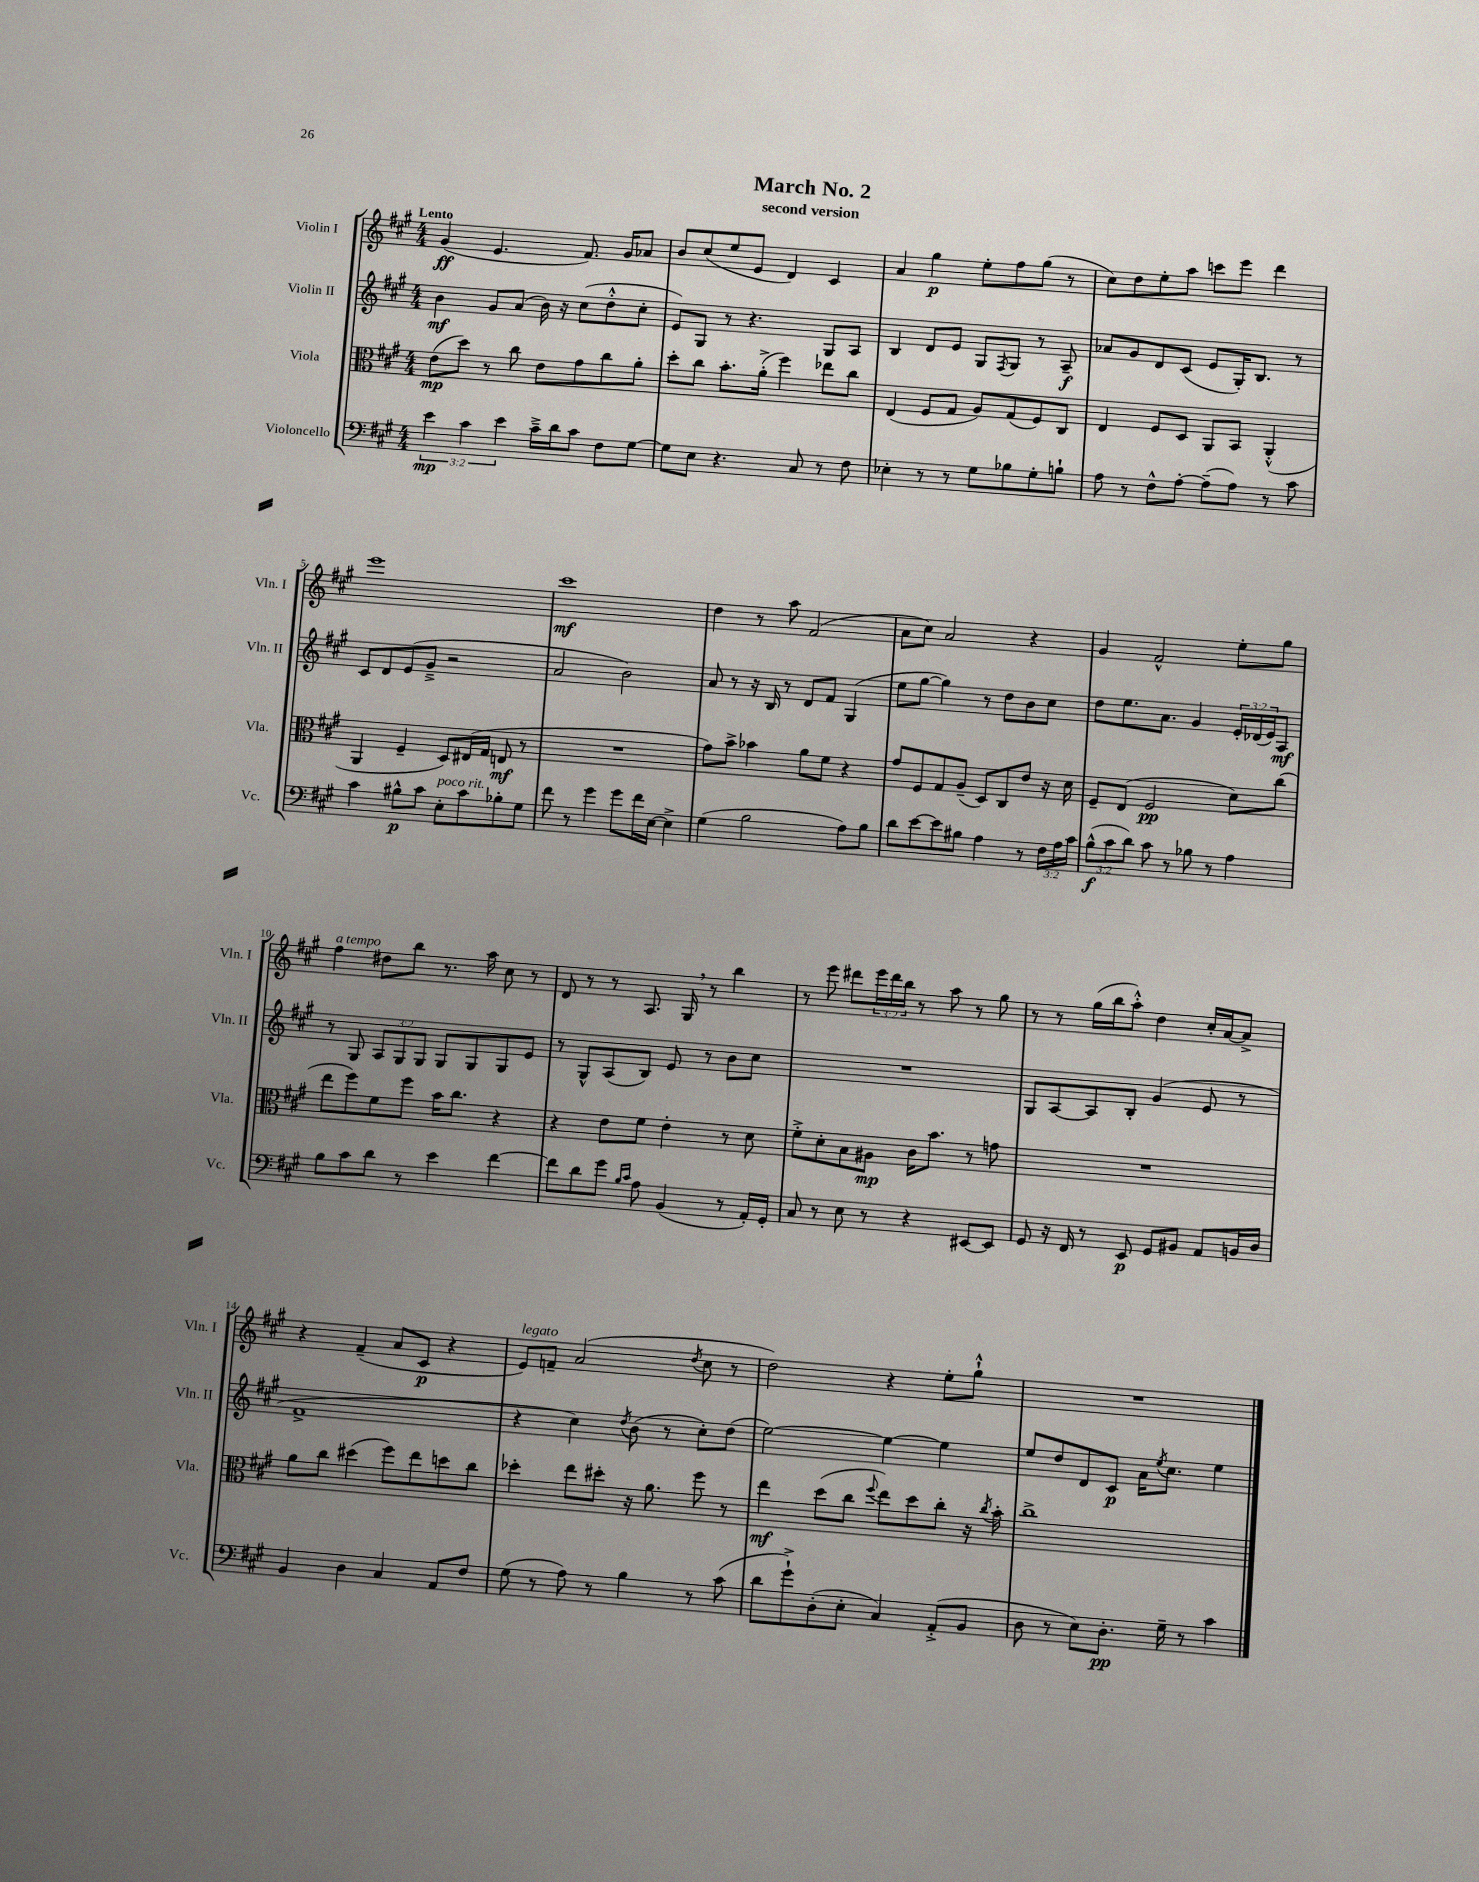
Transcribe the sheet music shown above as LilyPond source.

\header { title = "March No. 2" subtitle = "second version" }
<<
\new StaffGroup <<
\new Staff = "s0" \with { instrumentName = "Violin I" shortInstrumentName = "Vln. I" } {
    \clef treble \key a \major \numericTimeSignature \time 4/4 \override Staff.TupletNumber.text = #tuplet-number::calc-fraction-text \tempo "Lento"
    gis'4\ff( e'4. fis'8.) gis'16 aes'8 |
    b'8 cis''8( e''8 e'8 d'4) cis'4 |
    a'4 gis''4\p e''8-. fis''8 gis''8( r8 |
    cis''8) d''8 e''8-. a''8 c'''8 e'''8 d'''4 |
    e'''1 |
    cis'''1\mf |
    d''4 r8 a''8 fis'2( |
    a'8 cis''8) a'2 r4 |
    gis'4 fis'2-^ e''8-. gis''8 |
    fis''4^\markup { \italic "a tempo" } dis''8 b''8 r8. a''16 cis''8 r8 |
    d'8 r8 r8 a8. gis16 \breathe r8 b''4 |
    r8 e'''8 dis'''8 \tuplet 3/2 { e'''16 dis'''16 b''16 } r8 a''8 r8 gis''8 |
    r8 r8 gis''16( b''16 a''8-.-^) d''4 cis''16-. a'16~ a'8-> |
    r4 fis'4--( a'8 cis'8\p r4 |
    e'8^\markup { \italic "legato" }) f'8-- a'2( \acciaccatura { d''8 } cis''8 r8 |
    d''2) r4 e''8-. gis''8-!-^ |
    R1 \bar "|." |
}
\new Staff = "s1" \with { instrumentName = "Violin II" shortInstrumentName = "Vln. II" } {
    \clef treble \key a \major \numericTimeSignature \time 4/4 \override Staff.TupletNumber.text = #tuplet-number::calc-fraction-text
    b'4\mf gis'8 a'8( b'16) r16 cis''8( d''8-.-^ cis''8-. |
    e'8) gis8 r8 r4. gis8 a8 |
    b4 d'8 e'8 gis8 \acciaccatura { fis8 } gis8 r8 a8--\f |
    aes'8 gis'8 d'8 cis'8( e'8 gis16-.) b8. r8 |
    cis'8 d'8 e'8( gis'8---> r2 |
    a'2 b'2) |
    a'8 r8 r16 b16 r8 d'8 fis'8 gis4( |
    e''8 gis''8~ gis''4) r8 d''8 b'8 cis''8 |
    d''8 e''8. a'8. gis'4 \tuplet 3/2 { e'16-. des'16( e'16) } a8\mf |
    r8 gis8 \tuplet 3/2 { a8 gis8 gis8 } gis8 gis8 gis8 e'8 |
    r8 gis8-^ a8( b8) e'8 r8 b'8 cis''8 |
    R1 |
    gis8 a8~ a8 b8-. gis'4( e'8 r8 |
    fis'1-> |
    r4 cis''4) \acciaccatura { d''8 } b'8( r8 cis''8-.) d''8( |
    e''2~) e''4~ e''4 |
    e''8 d''8 d'8 cis'8\p a'16 \acciaccatura { e''8 } cis''8. e''4 \bar "|." |
}
\new Staff = "s2" \with { instrumentName = "Viola" shortInstrumentName = "Vla." } {
    \clef alto \key a \major \numericTimeSignature \time 4/4
    e'8\mp( d''8) r8 cis''8 e'8 gis'8 cis''8 a'8-. |
    d''8-. cis''8 b'8.-. a'16-.->( fis''4) ees''8 cis''8 |
    e4( fis8 gis8 a8) gis8( fis8) cis8 |
    e4 fis8 d8 a,8 b,8 a,4-.-^( |
    a,4 fis4-- d8) eis16( gis16 e8\mf r8 |
    R1 |
    gis'8) b'8-> bes'4 a'8 fis'8 r4 |
    gis'8 fis8 gis8 a8--( d8) cis8 e'8 r16 d'16 |
    fis8-- e8( fis2\pp d'8) cis''8( |
    e''8 fis''8) fis'8 fis''8 b'16 cis''8. r4 |
    r4 e'8 fis'8 e'4-. r8 d'8 |
    fis'8-.-> d'8-. b8 ais8\mp cis'16 b'8. r8 g'8 |
    R1 |
    a'8 cis''8 dis''4( fis''8) e''8 d''8 cis''8 |
    des''4-. e''8 dis''8-. r16 a'8. fis''8 r8 |
    e''4\mf d''8( cis''8 \appoggiatura { fis''8 } e''8) d''8 cis''8-. r16 \acciaccatura { cis''8 } b'16-. |
    cis''1-> \bar "|." |
}
\new Staff = "s3" \with { instrumentName = "Violoncello" shortInstrumentName = "Vc." } {
    \clef bass \key a \major \numericTimeSignature \time 4/4 \override Staff.TupletNumber.text = #tuplet-number::calc-fraction-text
    \tuplet 3/2 { e'4\mp cis'4 e'4 } cis'16---> d'16 cis'8 fis8 gis8~ |
    gis8 e8 r4. cis8 r8 fis8 |
    ees4-. r8 r8 gis8 bes8 gis8-. b8-! |
    a8 r8 fis8-^ a8~-. a8--( a8) r8 cis'8 |
    cis'4 bis8-^\p cis'8 e8-.^\markup { \italic "poco rit." } cis'8 bes8-. gis8 |
    fis'8 r8 gis'4 gis'8 fis'16 e16~ e4-> |
    gis4( b2 a8) b8 |
    d'8 e'8~ e'8 bis8 a4 r8 \tuplet 3/2 { fis16 a16 cis'16 } |
    \tuplet 3/2 { b8-^\f( cis'8 d'8) } cis'8 r8 bes8 r8 a4 |
    b8 cis'8 d'8 r8 e'4 fis'4~ |
    fis'8 d'8 gis'8 \grace { b16 cis'16 } a8 b,4( r8 a,16-.) gis,16-. |
    cis8 r8 e8 r8 r4 eis,8~ eis,8 |
    gis,8 r16 fis,16 r8 e,8\p gis,8 bis,8 a,8 b,16 d16 |
    b,4 d4 cis4 a,8 fis8 |
    gis8( r8 a8) r8 b4 r8 cis'8( |
    d'8 gis'8-!->) d8-.( e8-. cis4) a,8-.->( b,8 |
    d8 r8 e8) d8.-.\pp gis16-- r8 cis'4 \bar "|." |
}
>>
>>
